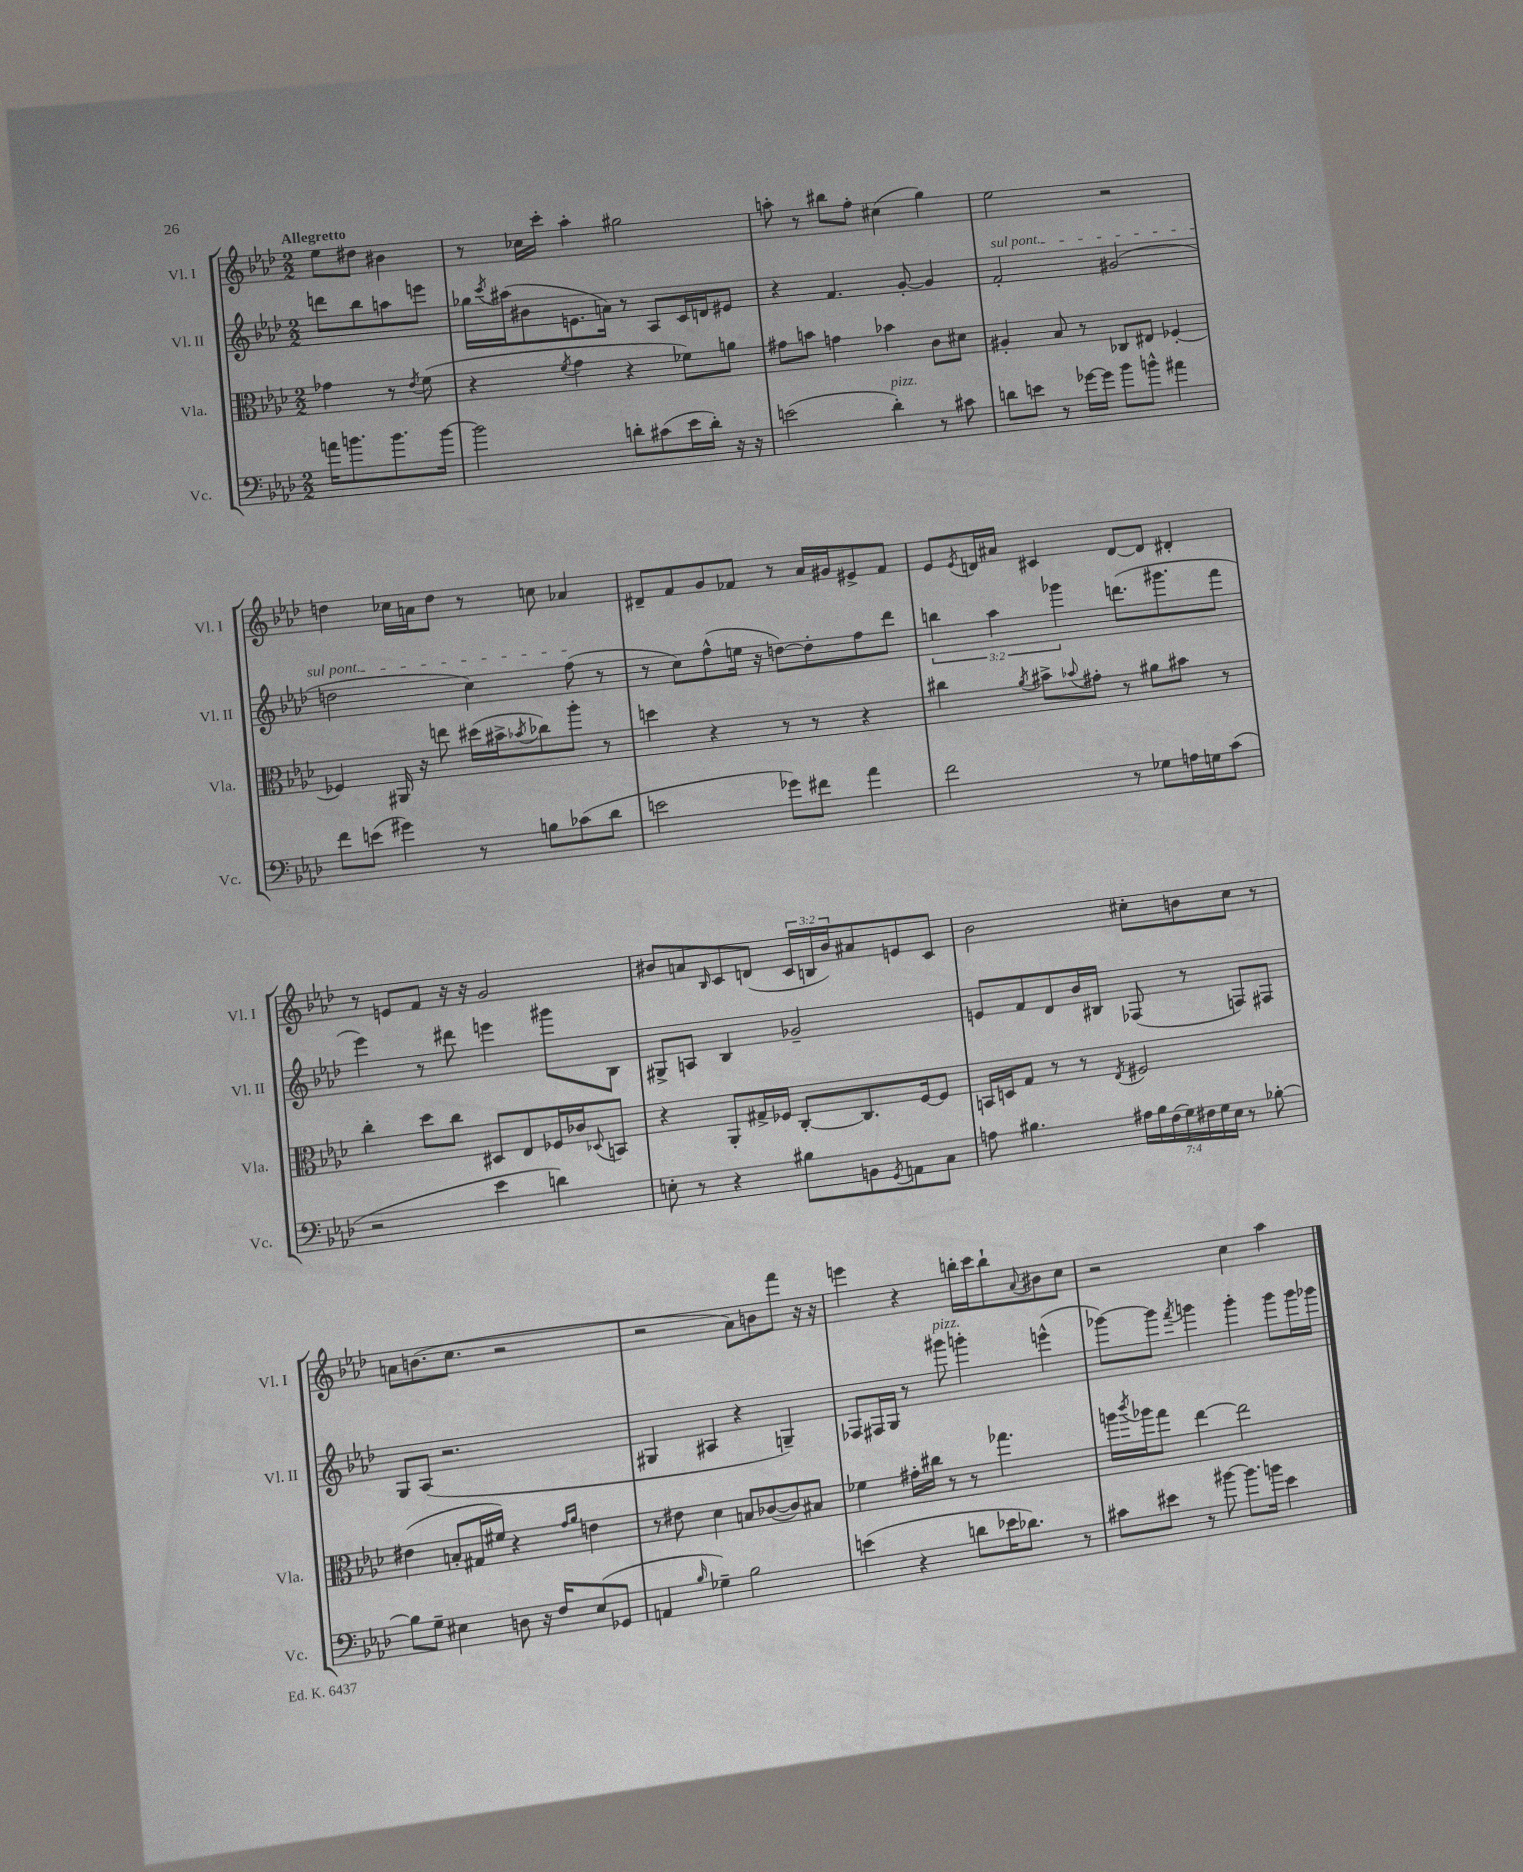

**kern	**kern	**kern	**kern
*part4	*part3	*part2	*part1
*staff4	*staff3	*staff2	*staff1
*I"Vc.	*I"Vla.	*I"Vl. II	*I"Vl. I
*I'Vc.	*I'Vla.	*I'Vl. II	*I'Vl. I
*clefF4	*clefC3	*clefG2	*clefG2
*k[b-e-a-d-]	*k[b-e-a-d-]	*k[b-e-a-d-]	*k[b-e-a-d-]
*M2/2	*M2/2	*M2/2	*M2/2
=	=	=	=
!	!	!	!LO:TX:a:B:t=Allegretto
16an\KL	4g-X\	8dddn\L	8ee-\L
8.bn\	.	.	.
.	.	8bb-\	8dd#X\J
8.b\	8r	8aan\	4b#X\
.	8qe-/	.	.
.	(8f\	8eeen\J	.
[16b\Jk	.	.	.
=1	=1	=1	=1
2b\]	4r	16gg-X\LL	8r
.	.	8qccc/	.
.	.	(16aa#X\J	.
.	.	8b#X\	16cc-X\LL
.	.	.	16ccc'\JJ
.	8qf/	.	.
.	4g\	8.en\	4aa-'\
.	.	16an\Jk)	.
8dn'\L	4r	8r	2gg#X\
(8c#X\	.	8A-/L	.
16e-\L	8f-X\L)	16c/L	.
16d'\JJ)	.	16dn/J	.
16r	8an\J	8e#X/J	.
16r	.	.	.
=2	=2	=2	=2
(2en\	8g#X\L	4r	8aan'\
.	8bn\J	.	8r
.	4gn\	4.f/	8bb#X\L
.	.	.	8ff'\J
!LO:TX:a:i:t=pizz.	!	!	!
4d-'\)	4b-X\	.	(4cc#X\
.	.	[8g'/	.
8r	8c\L	4g/]	4gg\)
8c#X\	8d#X\J	.	.
=3	=3	=3	=3
!	!	!LO:TX:a:i:t=sul pont.	!
8dn\L	4A#X'/	2f'/	2ee-\
8en\J	.	.	.
8r	8B-/	.	.
[16g-X\LL	8r	.	.
16g-\JJ]	.	.	.
8b-\L	8C-X/L	(2g#X/	2r
8bn^^\J	8E#X/J	.	.
4a#X\	[4F-X'/	.	.
!!LO:LB:g=z
=4	=4	=4	=4
8f\L	4F-X/]	2ddn\	4ddn\
(8en\J	.	.	.
4g#X\)	16AA#X/	.	16cc-X\LL
.	16r	.	16an\J
.	8een\	.	8dd\J
8r	(16dd#X\LL	4cc\)	8r
.	16b#X^\J	.	.
.	8qb-X/	.	.
8Bn\L	8cc-X\)	.	8ccn\
(8c-X\	8aa-'\J	(8ff\	4a-X/
8d-\J	8r	8r	.
=5	=5	=5	=5
2en\	4ddn\	8r	8d#X~/L
.	.	8cc\L)	8f/
.	4r	(8ff^^\	8g/
.	.	16een\Jk	8f-X/J
.	.	16r	.
8g-X\L)	8r	[8ddn\L)	8r
8f#X\J	8r	8dd'\]	16a-/LL
.	.	.	16g#X/J
4a-\	4r	8ff\	8e#X^/
.	.	8ddd-\J	8f-/J
=6	=6	=6	=6
2f\	4cc#X\	6bbn\	8e-/L
.	.	.	8qe-/
.	.	.	16dn/L
.	.	6aa-\	.
.	.	.	16a#X/JJ
.	8qa-/	.	.
.	8b#X^\L	.	4c#X/
.	.	6ggg-X\	.
.	8qqb-X/	.	.
.	8g#X'\J	.	.
8r	8r	(8.dddn\L	[8d/L
8G-X\L	8a#X\L	.	8d/J]
.	.	8.ggg#X\	.
16An\L	8b#X\J	.	4d#X'/
16Gn\J	.	.	.
(8c\J	8r	8fff\J	.
!!LO:LB:g=z
=7	=7	=7	=7
2r	4cc'\	4eee-\)	8r
.	.	.	8en/L
.	8dd-\L	8r	8f/J
.	8cc\J	8ddd#X\	16r
.	.	.	16r
4e-\	8D#X/L	4eeen\	2g/
.	8E-/	.	.
4dn\)	16F-X/L	8ggg#X\L	.
.	16c-X/J	.	.
.	8qqD-X/	.	.
.	8BBn/J	8B-\J	.
=8	=8	=8	=8
8En'\	4r	8G#X^/L	8b#X/L
8r	.	8An/J	8an/
.	.	.	16qqB-/
4r	8AA-'/L	4B-/	8c/
.	16G#X^/L	.	(8dn/J
.	16F-X/JJ	.	.
8B#X\L	[8C'/L	2g-X~/	24c/LL
.	.	.	24Bn/
.	.	.	24b#/J)
8BBn\	8.C/]	.	8a#X/
8qGG/	.	.	.
8AAn\	.	.	8en/
.	[16F-/k	.	.
8C\J	8F-/J]	.	8c/J
=9	=9	=9	=9
8An\	16BBn/LL	8en/L	2b-\
.	16Dn/J	.	.
4.B#X\	8G/J	8f/	.
.	8r	8d-/	.
.	8r	16b-/L	.
.	.	16B#X/JJ	.
.	8qE-/	.	.
28A#X\LL	2F#X/	(8F-X/	8cc#X'\L
28B#\	.	.	.
(28F\	.	.	.
28G\)	.	.	.
.	.	8r	8bn\
28F#X\	.	.	.
28G\	.	.	.
28E-\JJ	.	.	.
8r	.	8Fn/L)	8cc#\J
[8B-X'\	.	8F#X/J	8r
!!LO:LB:g=z
=10	=10	=10	=10
8B-\L]	(4e#X\	8G/L	8an\L
8G~\J	.	(8A-/J	(8.bn\
4E#X\	8Bn'/L	2.r	.
.	.	.	8.cc\J
.	16G#X/L	.	.
.	16f#X/JJ)	.	.
8Dn\	4r	.	2r
16r	.	.	.
16F/KL	.	.	.
.	16qqg/LL	.	.
.	16qqa-/JJ	.	.
(8E#/	4en\	.	.
8GG-X/J	.	.	.
=11	=11	=11	=11
4AAn/	8r	4G#X/	2r
.	8e#X\	.	.
16qqB-/	.	.	.
4G-X~\)	4d-\	4A#X/	.
2B-\	8Bn/L	4r	8a-\L)
.	([8c-X/	.	8bn\
.	8c-/])	4Gn~/)	8fff\J
.	8B#X/J	.	16r
.	.	.	16r
=12	=12	=12	=12
(4en\	4f-X\	8F-X/L	4eeen\
.	.	16F#X/L	.
.	.	16G/JJ	.
4r	16g#X'\LL	8r	4r
.	16cc#X\JJ	.	.
!	!	!LO:TX:a:i:t=pizz.	!
.	8r	8ggg#X\	.
8dn\L	8r	4gggn'\	16bbn'\LL
.	.	.	16ccc\J
16e-X\K	4.gg-X\	.	8bb`\
8.d-X\J)	.	.	.
.	.	.	8qqa-/
.	.	(4eeen^^\	8b#X\
8r	.	.	8cc\J
=13	=13	=13	=13
8c#X\L	16aan\LL	[8ggg-X\L)	2r
.	8qccc/	.	.
.	16aa-X\J	.	.
8e#X\J	8gg\J	8ggg-\J]	.
.	.	8qfff/	.
8r	[4ee-\	4gggn\	.
[8b#X\	.	.	.
8.b#\L]	2ee-\]	4ggg'\	4cc\
16bn\Jk	.	.	.
4e#\	.	8ggg\L	4aa-\
.	.	16ggg\L	.
.	.	16ggg-X\JJ	.
==	==	==	==
*-	*-	*-	*-
